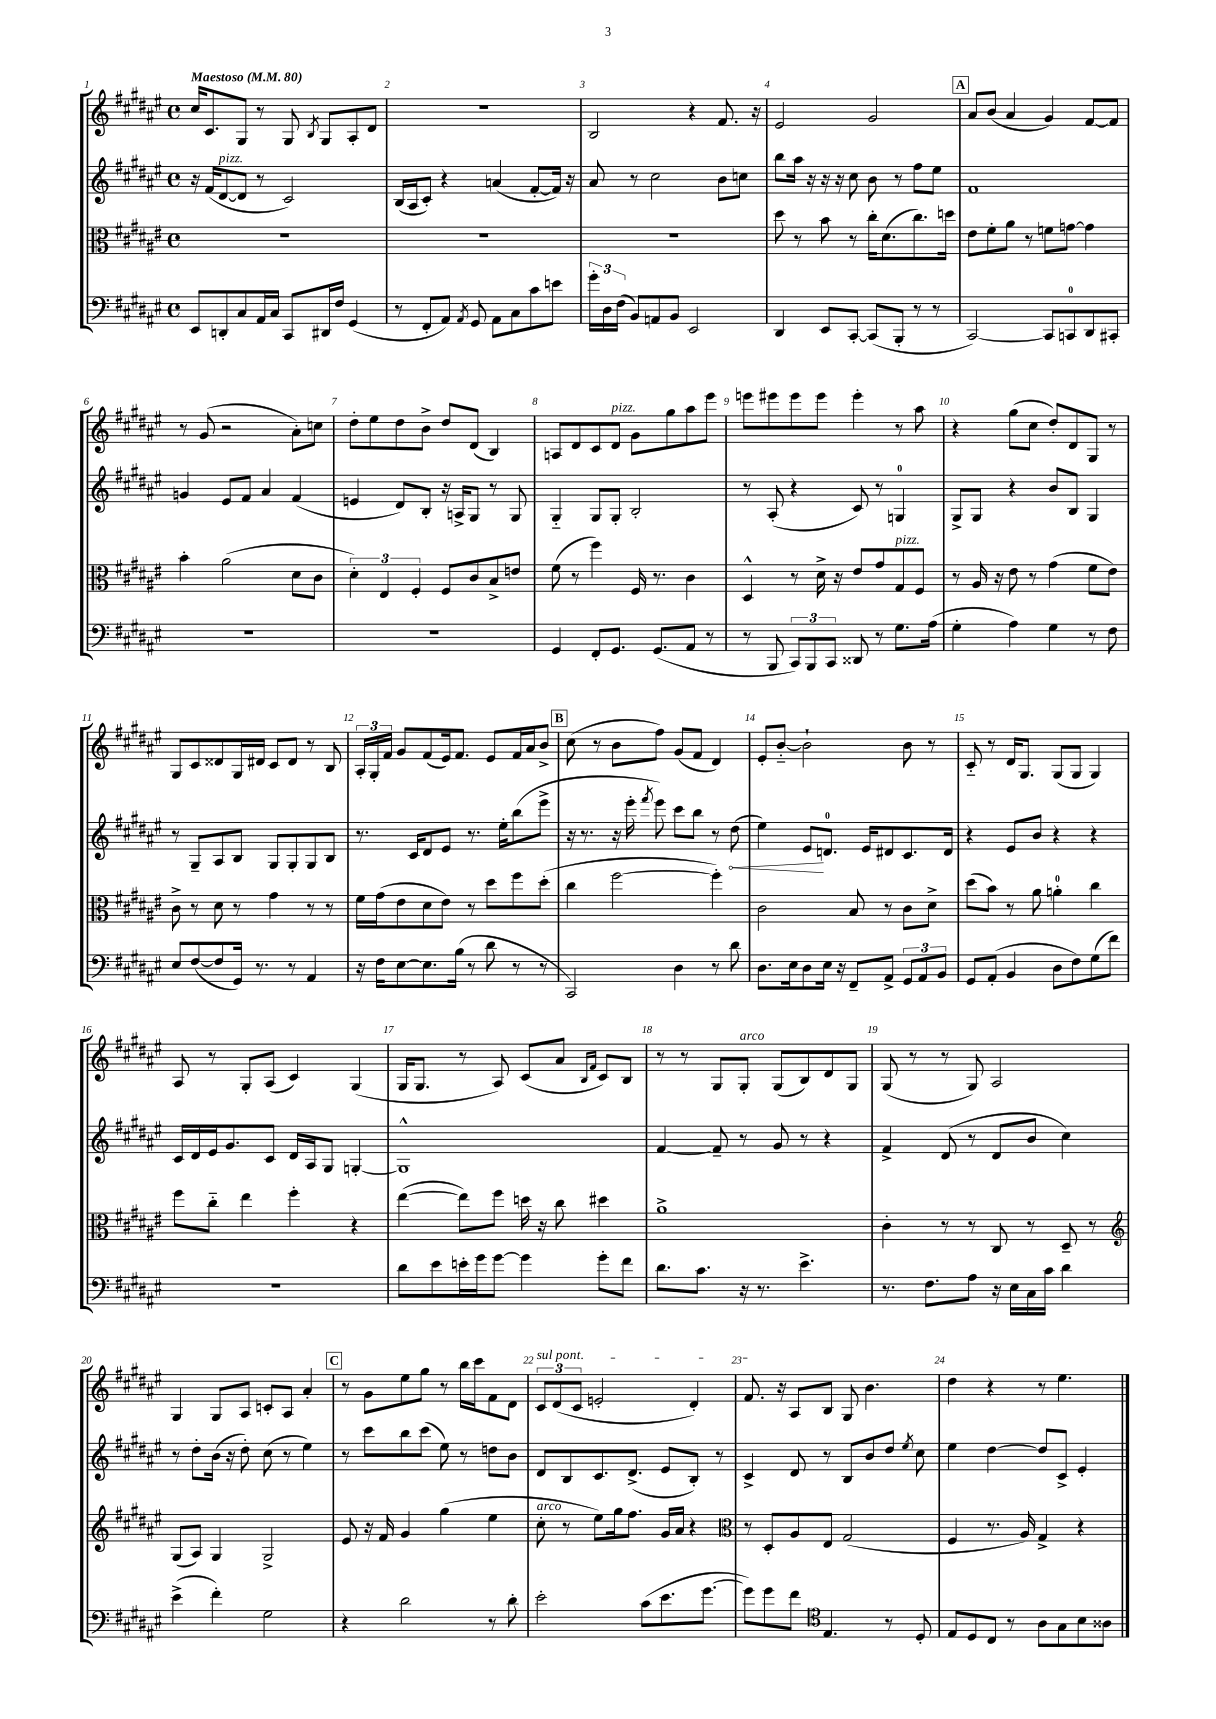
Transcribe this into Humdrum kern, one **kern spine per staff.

**kern	**kern	**kern	**dynam	**kern
*part4	*part3	*part2	*part2	*part1
*staff4	*staff3	*staff2	*staff2	*staff1
*clefF4	*clefC3	*clefG2	*	*clefG2
*k[f#c#g#d#a#e#]	*k[f#c#g#d#a#e#]	*k[f#c#g#d#a#e#]	*	*k[f#c#g#d#a#e#]
*M4/4	*M4/4	*M4/4	*	*M4/4
*met(c)	*met(c)	*met(c)	*	*met(c)
*MM80	*MM80	*MM80	*	*MM80
=1	=1	=1	=1	=1
!	!	!	!	!LO:TX:a:B:t=Maestoso
8EE#/L	1r	16r	.	16cc#/KL
.	.	(16f#/KL	.	8.c#/
!	!	!LO:TX:a:i:t=pizz.	!	!
8DDn'/	.	[8d#/	.	.
8C#/	.	8d#/J]	.	8G#/J
16AA#/L	.	8r	.	8r
16C#/JJ	.	.	.	.
8CC#/L	.	2c#/)	.	8G#/
.	.	.	.	8qB/
16DD#X/L	.	.	.	8G#/L
16F#/JJ	.	.	.	.
(4GG#/	.	.	.	8A#'/
.	.	.	.	8d#/J
=2	=2	=2	=2	=2
8r	1r	(16B/LL	.	1r
.	.	16A#/J	.	.
8FF#'/L	.	8c#'/J)	.	.
8AA#/J)	.	4r	.	.
8qAA#/	.	.	.	.
8GG#/	.	.	.	.
8AA#\L	.	(4an/	.	.
8C#\	.	.	.	.
8c#\	.	[8f#'/L	.	.
8en\J	.	16f#/Jk])	.	.
.	.	16r	.	.
=3	=3	=3	=3	=3
24g#'\LL	1r	8a#/	.	2B/
24D#\	.	.	.	.
(24F#\JJ	.	.	.	.
8BB/L)	.	8r	.	.
8AAn/	.	2cc#\	.	.
8BB/J	.	.	.	.
2EE#/	.	.	.	4r
.	.	8b\L	.	8.f#/
.	.	8ccn\J	.	.
.	.	.	.	16r
=4	=4	=4	=4	=4
4DD#/	8dd#\	8bb\L	.	2e#/
.	8r	16aa#\Jk	.	.
.	.	16r	.	.
8EE#/L	8b\	16r	.	.
.	.	16r	.	.
[8CC#'/J	8r	8cc#\	.	.
(8CC#/L]	16cc#'\KL	8b\	.	2g#/
.	(8.d#\	.	.	.
8BBB'/J	.	8r	.	.
8r	8.cc#\)	8ff#\L	.	.
8r	.	8ee#\J	.	.
.	16ddn\Jk	.	.	.
!!LO:REH:place=s1:t=A
=5	=5	=5	=5	=5
[2CC#/)	8e#\L	1f#	.	8a#/L
.	8f#'\	.	.	(8b/J
.	8a#\J	.	.	4a#/
.	8r	.	.	.
8CC#/L]	8fn\L	.	.	4g#/)
8CCn/	[8gn\J	.	.	.
8DD#/	4g\]	.	.	[8f#/L
8CC#X'/J	.	.	.	8f#/J]
!!LO:LB:g=z
=6	=6	=6	=6	=6
1r	4b'\	4gn/	.	8r
.	.	.	.	(8g#/
.	(2a#\	8e#/L	.	2r
.	.	8f#/J	.	.
.	.	4a#/	.	.
.	8d#\L	(4f#/	.	8a#'\L)
.	8c#\J	.	.	8ccn\J
=7	=7	=7	=7	=7
1r	6d#'\)	4en/	.	8dd#'\L
.	.	.	.	8ee#\
.	6E#/	.	.	.
.	.	8d#/L)	.	8dd#\
.	6F#'/	.	.	.
.	.	8B'/J	.	8b^\J
.	8F#/L	16r	.	8dd#/L
.	.	16An^/KL	.	.
.	8c#/	8G#/J	.	(8d#/J
.	8B^/	8r	.	4B/)
.	8en/J	8G#/	.	.
=8	=8	=8	=8	=8
4GG#/	(8f#\	4G#/	.	8An/L
.	8r	.	.	8d#/
8FF#'/L	4ff#\)	8G#/L	.	8c#/
!	!	!	!	!LO:TX:a:i:t=pizz.
8.GG#/J	.	8G#'/J	.	8d#/J
.	16F#/	2B'/	.	8g#\L
(8.GG#/L	8.r	.	.	.
.	.	.	.	8gg#\
8AA#/J	4c#\	.	.	8aa#\
8r	.	.	.	8eee#\J
=9	=9	=9	=9	=9
8r	4D#^^/	8r	.	8eeen\L
8BBB/	.	(8A#'/	.	8eee#X\
12CC#/L)	8r	4r	.	8eee#\
12BBB/	.	.	.	.
.	16d#^\	.	.	8eee#\J
12CC#/J	.	.	.	.
.	16r	.	.	.
8DD##X/	8e#/L	8c#/)	.	4eee#'\
8r	8g#/	8r	.	.
!	!LO:TX:a:i:t=pizz.	!	!	!
8.G#\L	8G#/	4Gn/	.	8r
.	8F#/J	.	.	8aa#\
(16A#\Jk	.	.	.	.
=10	=10	=10	=10	=10
4G#'\	8r	8G#^/L	.	4r
.	16A#/	8G#/J	.	.
.	16r	.	.	.
4A#\)	8e#\	4r	.	(8gg#\L
.	8r	.	.	8cc#\J
4G#\	(4g#\	8b/L	.	8dd#'/L)
.	.	8B/J	.	8d#/
8r	8f#\L	4G#/	.	8G#/J
8F#\	8e#\J)	.	.	8r
!!LO:LB:g=z
=11	=11	=11	=11	=11
8E#/L	8c#^\	8r	.	8G#/L
([8F#/	8r	8G#~/L	.	8c#/
8F#/]	8d#\	8A#/	.	8d##X/
16GG#/Jk)	8r	8B/J	.	16G#/L
8.r	.	.	.	16d#X/JJ
.	4g#\	8G#/L	.	8c#/L
8r	.	8G#'/	.	8d#/J
4AA#/	8r	8G#/	.	8r
.	8r	8B/J	.	8B/
=12	=12	=12	=12	=12
16r	16f#\LL	8.r	.	24A#'/LL
.	.	.	.	24G#'/
16F#\KL	(16g#\J	.	.	.
.	.	.	.	24f#/JJ
[8E#\	8e#\	.	.	8g#/L
.	.	16c#/KL	.	.
8.E#\]	8d#\	8d#/	.	(8f#/
.	8e#\J)	8e#/J	.	16e#/k)
(16B\Jk	.	.	.	8.f#/J
8r	8r	8.r	.	.
8d#\	8dd#\L	.	.	8e#/L
.	.	16ee#'\KL	.	.
8r	8ff#\	(8bb\	.	16f#/L
.	.	.	.	16a#/J
8r	(8dd#'\J	8eee#^\J	.	8b^/J
!!LO:REH:place=s1:t=B
=13	=13	=13	=13	=13
2CC#/)	4cc#\	16r	.	(8cc#\
.	.	8.r	.	.
.	.	.	.	8r
.	[2ff#\	16r	.	8b\L
.	.	16eee#'\	.	.
.	.	8qfff#/	.	.
.	.	8eee#\)	.	8ff#\J)
4D#\	.	8ccc#\L	.	(8g#/L
.	.	8bb\J	.	8f#/J
8r	4ff#'\])	8r	.	4d#/)
!	!	!	!LO:HP:b	!
8d#\	.	(8dd#\	<	.
=14	=14	=14	=14	=14
8.D#\L	2c#\	4ee#\)	.	8e#'/L
.	.	.	.	[8b/J
16E#\k	.	.	.	.
8D#\	.	8e#/L	.	2b`\]
16E#\Jk	.	8.dn/J	[	.
16r	.	.	.	.
8FF#~/L	8B/	.	.	.
.	.	16e#/KL	.	.
8AA#^/J	8r	8d#X/	.	.
12GG#/L	8c#\L	8.c#/	.	8b\
12AA#/	.	.	.	.
.	8d#^\J	.	.	8r
12BB/J	.	.	.	.
.	.	16d#/Jk	.	.
=15	=15	=15	=15	=15
8GG#/L	(8dd#\L	4r	.	8c#/
(8AA#'/J	8b\J)	.	.	8r
4BB/	8r	8e#/L	.	16d#/KL
.	.	.	.	8.G#/J
.	8a#\	8b/J	.	.
8D#\L	4an'\	4r	.	(8G#/L
8F#\)	.	.	.	8G#/J
(8G#\	4cc#\	4r	.	4G#/)
8f#\J)	.	.	.	.
!!LO:LB:g=z
=16	=16	=16	=16	=16
1r	8ff#\L	16c#/LL	.	8A#/
.	.	16d#/	.	.
.	8cc#\J	16e#/J	.	8r
.	.	8.g#/	.	.
.	4ee#\	.	.	8G#'/L
.	.	8c#/J	.	(8A#/J
.	4ff#'\	16d#/LL	.	4c#/)
.	.	16A#/J	.	.
.	.	8G#/J	.	.
.	4r	[4Gn'/	.	(4G#/
=17	=17	=17	=17	=17
8d#\L	([4ee#\	1G^^]	.	16G#/KL
.	.	.	.	8.G#/J
8e#\	.	.	.	.
16en'\L	8ee#\L])	.	.	8r
16g#\J	.	.	.	.
[8g#\J	8ff#\J	.	.	8A#/)
4g#\]	16ddn\	.	.	(8c#/L
.	16r	.	.	.
.	8cc#\	.	.	8a#/J
.	.	.	.	16qqB/LL
.	.	.	.	16qqf#/JJ
8g#'\L	4dd#X\	.	.	8c#/L)
8f#\J	.	.	.	8B/J
=18	=18	=18	=18	=18
8.d#\L	1a#^	[4f#/	.	8r
.	.	.	.	8r
8.c#\J	.	.	.	.
.	.	8f#~/]	.	8G#/L
!	!	!	!	!LO:TX:a:i:t=arco
16r	.	8r	.	8G#'/J
8.r	.	.	.	.
.	.	8g#/	.	(8G#/L
4.e#^\	.	8r	.	8B/)
.	.	4r	.	8d#/
.	.	.	.	8G#/J
=19	=19	=19	=19	=19
8.r	4c#'\	4f#^/	.	(8G#/
.	.	.	.	8r
8.F#\L	.	.	.	.
.	8r	(8d#/	.	8r
8A#\J	8r	8r	.	8G#/)
16r	8C#/	8d#/L	.	2A#/
16E#\LL	.	.	.	.
16C#\	8r	8b/J	.	.
16c#\JJ	.	.	.	.
4d#\	8D#~/	4cc#\)	.	.
.	8r	.	.	.
!!LO:LB:g=z
=20	=20	=20	=20	=20
*	*clefG2	*	*	*
(4e#^\	(8G#/L	8r	.	4G#/
.	8A#/J)	8dd#'\L	.	.
4f#'\)	4G#/	(16b\Jk	.	8G#/L
.	.	16r	.	.
.	.	8dd#'\)	.	8A#/J
2G#\	2G#^/	(8cc#\	.	8cn'/L
.	.	8r	.	8A#/J
.	.	4ee#\)	.	4a#'/
!!LO:REH:place=s1:t=C
=21	=21	=21	=21	=21
4r	8e#/	8r	.	8r
.	16r	8ccc#\L	.	8g#\L
.	16f#/	.	.	.
2d#\	4g#/	8bb\	.	8ee#\
.	.	(8ccc#\J	.	8gg#\J
.	(4gg#\	8ee#\)	.	8r
.	.	8r	.	16bb\LL
.	.	.	.	16ccc#\J
8r	4ee#\	8ddn\L	.	8f#\
8d#'\	.	8b\J	.	8d#\J
=22	=22	=22	=22	=22
!	!	!	!	!LO:TX:a:i:t=sul pont.
!	!LO:TX:a:i:t=arco	!	!	!
2e#'\	8cc#'\	8d#/L	.	12c#/L
.	.	.	.	(12d#/
.	8r	8B/	.	.
.	.	.	.	12c#/J
.	8ee#\L)	8.c#/	.	2en'/
.	16gg#\k	.	.	.
.	8.ff#\J	(8.d#^/J	.	.
(8c#\L	.	.	.	.
8.e#\	16g#/LL	8e#/L	.	.
.	16a#/JJ	.	.	.
.	4r	8B'/J)	.	4d#'/)
[8.g#\J	.	.	.	.
.	.	8r	.	.
=23	=23	=23	=23	=23
*	*clefC3	*	*	*
8g#\L])	8r	4c#^/	.	8.f#/
8g#\	8D#'/L	.	.	.
.	.	.	.	16r
8f#\J	8A#/	8d#/	.	8A#/L
*clefC4	*	*	*	*
4.E#/	8E#/J	8r	.	8B/J
.	(2G#/	8B/L	.	8G#/
.	.	8b/	.	4.b\
8r	.	8dd#/J	.	.
.	.	8qee#/	.	.
8D#'/	.	8cc#\	.	.
=24	=24	=24	=24	=24
8E#/L	4F#/	4ee#\	.	4dd#\
8D#/	.	.	.	.
8C#/J	8.r	[4dd#\	.	4r
8r	.	.	.	.
.	16A#/)	.	.	.
8A#\L	4G#^/	8dd#/L]	.	8r
8G#\	.	8c#^/J	.	4.ee#\
8B\	4r	4e#'/	.	.
8A##X\J	.	.	.	.
==	==	==	==	==
*-	*-	*-	*-	*-
